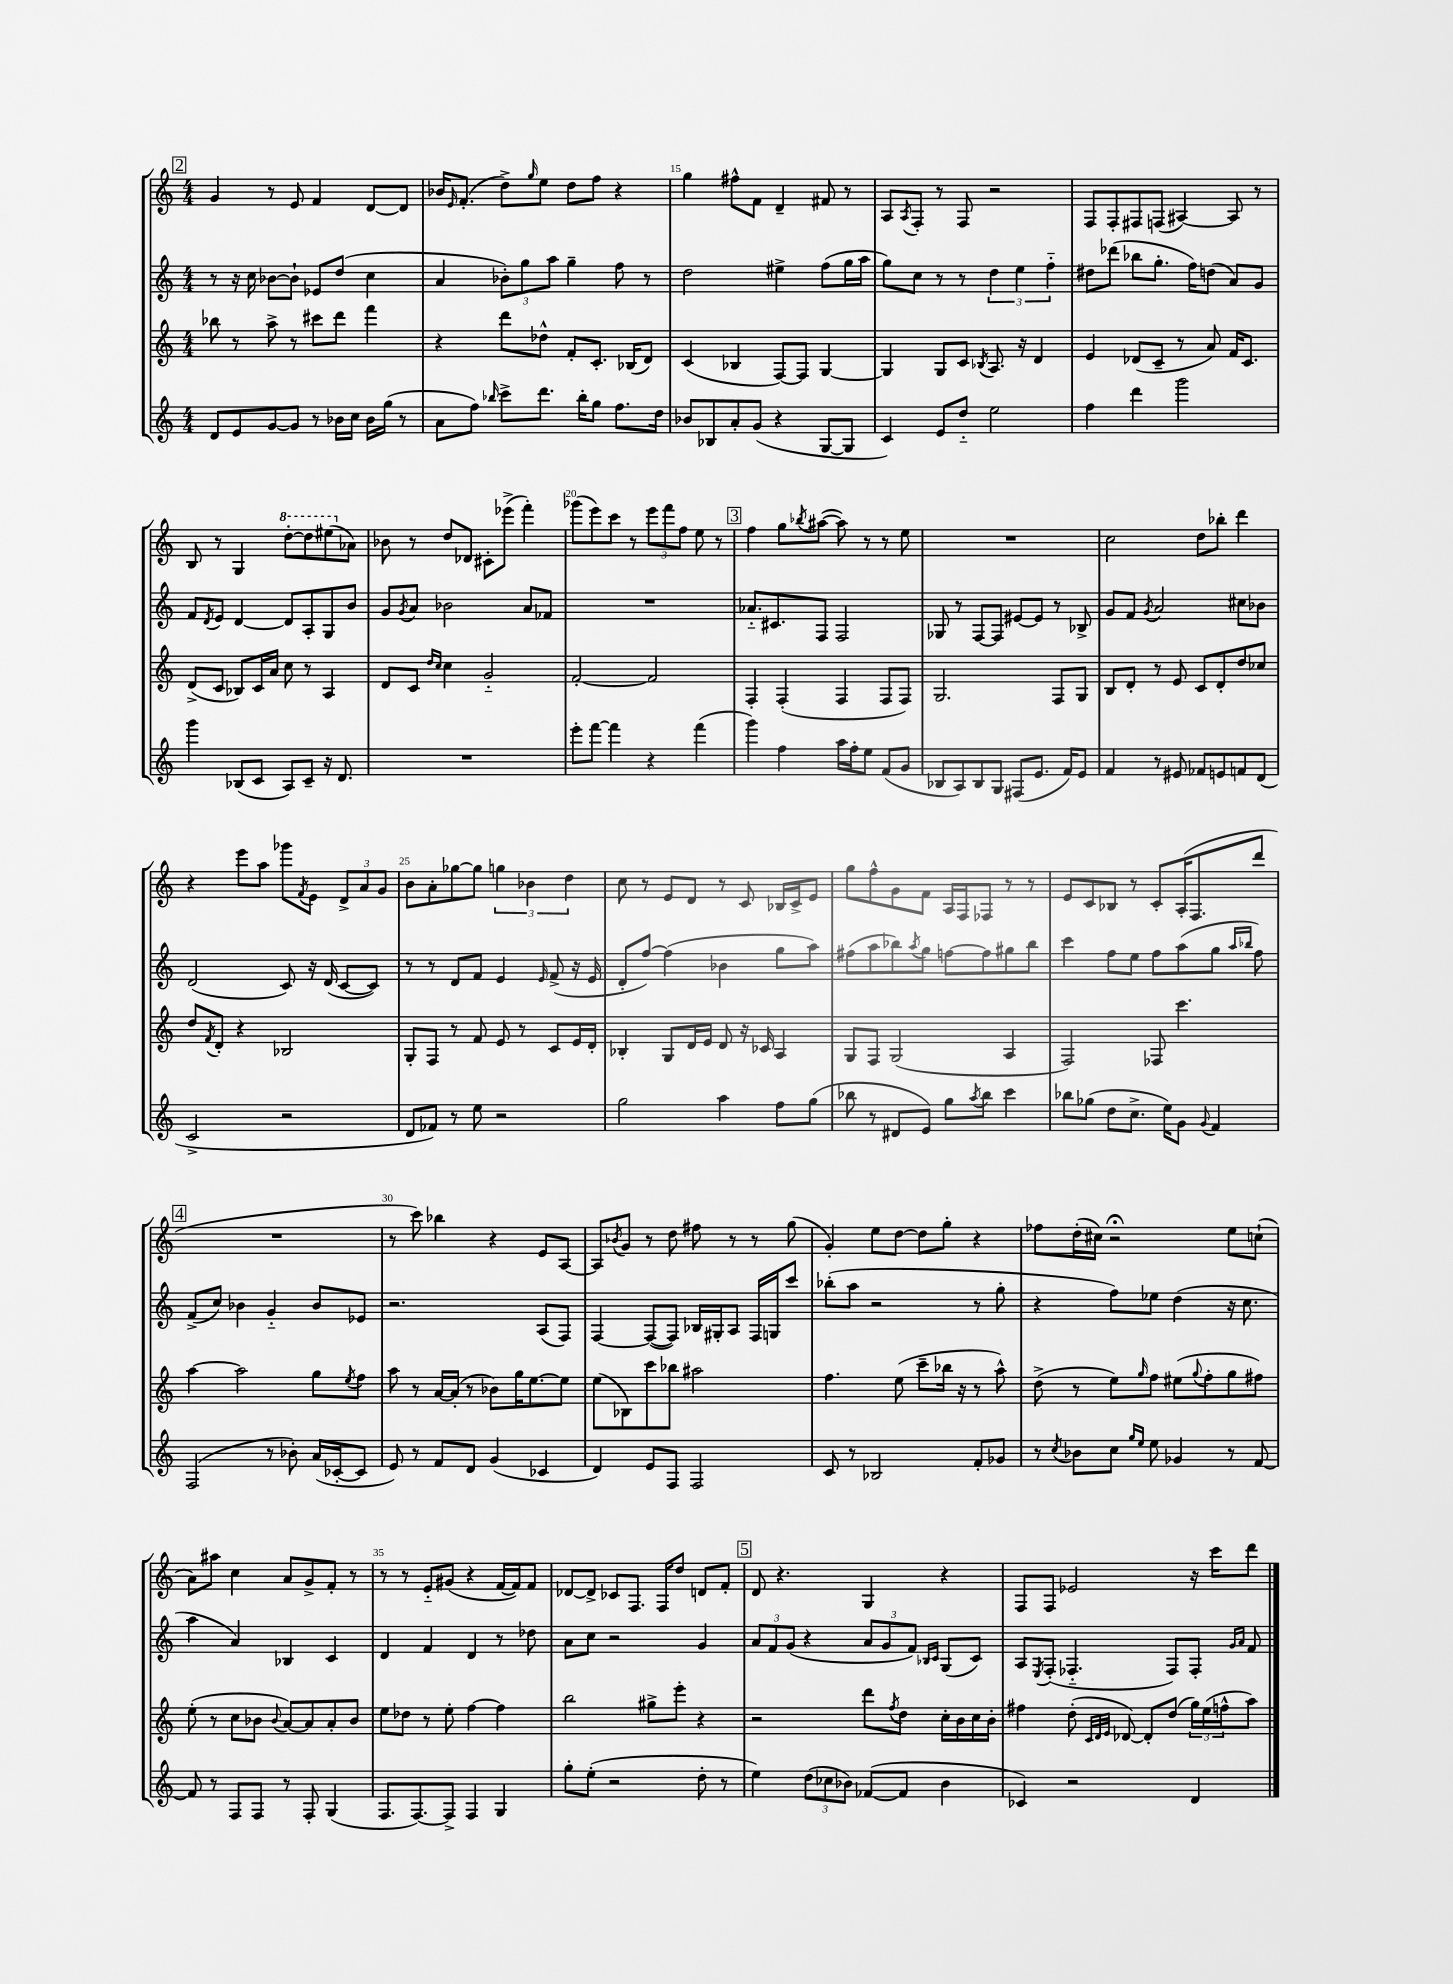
<<
\new StaffGroup <<
\new Staff = "s0" {
    \clef treble \key c \major \numericTimeSignature \time 4/4
    \mark \markup { \box "2" } g'4 r8 e'8 f'4 d'8~ d'8 |
    bes'16 \grace { e'16 } f'8.-.( d''8->) \grace { g''16 } e''8 d''8 f''8 r4 |
    g''4 fis''8-^ f'8 d'4-- fis'8 r8 |
    a8 \acciaccatura { a8 } f8-. r8 f8 r2 |
    f8 f8-. fis8 f8( ais4~) ais8 r8 |
    b8 r8 g4 \ottava #1 d'''8~-. d'''8 eis'''8( \ottava #0 aes'8) |
    bes'8 r8 d''8 des'8 cis'8-. ees'''8->( f'''4-.) |
    ges'''8( e'''8) c'''8 r8 \tuplet 3/2 { e'''8 f'''8 f''8 } e''8 r8 |
    \mark \markup { \box "3" } f''4 g''8 \acciaccatura { bes''8 } ais''8~( ais''8) r8 r8 e''8 |
    R1 |
    c''2 d''8 bes''8-. d'''4 |
    r4 e'''8 a''8 ges'''8 \acciaccatura { f'8 } e'8 \tuplet 3/2 { d'8-> a'8 g'8 } |
    b'8 a'8-. ges''8~ ges''8 \tuplet 3/2 { g''4 bes'4 d''4 } |
    c''8 r8 e'8 d'8 r8 c'8 bes16 c'16-> e'8 |
    g''8 f''8-^ g'8 f'8 a16 f16 fes8 r8 r8 |
    e'8 c'8 bes8 r8 c'8-. a16-.( f8. d'''8 |
    \mark \markup { \box "4" } R1 |
    r8 c'''8) bes''4 r4 e'8 a8~ |
    a8 \acciaccatura { bes'8 } g'8 r8 d''8 fis''8 r8 r8 g''8( |
    g'4-.) e''8 d''8~ d''8 g''8-. r4 |
    fes''8 d''16-.( cis''16) r2\fermata e''8 c''8-!( |
    a'8) ais''8 c''4 a'8 g'8-> f'8-. r8 |
    r8 r8 e'8-_ gis'8( r4 f'16~ f'16) f'8 |
    des'8~ des'8-> ces'8 f8. f16 d''8 d'8 f'8-. |
    \mark \markup { \box "5" } d'8 r4. g4 r4 |
    f8 f8 ees'2 r16 c'''16 d'''8 \bar "|." |
}
\new Staff = "s1" {
    \clef treble \key c \major \numericTimeSignature \time 4/4
    \mark \markup { \box "2" } r8 r16 c''16 bes'8~ bes'8-! ees'8 d''8( c''4 |
    a'4 \tuplet 3/2 { bes'8-.) g''8 a''8 } g''4-- f''8 r8 |
    d''2 eis''4-> f''8( g''16 a''16 |
    g''8) c''8 r8 r8 \tuplet 3/2 { d''4 e''4 f''4-_ } |
    dis''8 des'''8( bes''8 g''8.-. f''16) d''8( a'8) g'8 |
    f'8 \acciaccatura { d'8 } e'8 d'4~ d'8 a8-. g8 b'8 |
    g'8 \acciaccatura { g'8 } a'8 bes'2 a'8 fes'8 |
    R1 |
    \mark \markup { \box "3" } aes'8.-_ cis'8. f8 f2 |
    ges8 r8 f8~ f8 eis'8~ eis'8 r8 bes8-> |
    g'8 f'8 \acciaccatura { g'8 } a'2 cis''8 bes'8 |
    d'2( c'8) r16 d'16( c'8~ c'8) |
    r8 r8 d'8 f'8 e'4 \grace { e'16 } f'8->( r16 e'16 |
    d'8-. f''8~) f''4( bes'4 g''8 a''8) |
    fis''8( a''8 bes''8) \acciaccatura { a''8 } g''8 f''8~ f''8 gis''8 bes''8 |
    c'''4 f''8 e''8 f''8 a''8( g''8 \grace { a''16 bes''16 } f''8) |
    \mark \markup { \box "4" } f'8->( c''8) bes'4 g'4-_ bes'8 ees'8 |
    r2. a8( f8) |
    f4~ f8~( f8) bes16 gis16-. a8 f16 g16 c'''8 |
    bes''8-.( a''8 r2 r8 g''8-. |
    r4 f''8) ees''8 d''4( r16 c''8. |
    a''4 a'4) bes4 c'4 |
    d'4 f'4 d'4 r8 des''8 |
    a'8 c''8 r2 g'4 |
    \mark \markup { \box "5" } \tuplet 3/2 { a'8 f'8 g'8( } r4 \tuplet 3/2 { a'8 g'8 f'8) } \grace { bes16 c'16 } g8( c'8) |
    a8 \acciaccatura { e8 } f8-.( fes4.-_ fes8) fes8-. \grace { g'16 a'16 } f'8 \bar "|." |
}
\new Staff = "s2" {
    \clef treble \key c \major \numericTimeSignature \time 4/4
    \mark \markup { \box "2" } bes''8 r8 a''8-> r8 cis'''8 d'''8 f'''4 |
    r4 d'''8 des''8-^ f'8-. c'8.-. bes16( d'8) |
    c'4( bes4 f8~) f8 g4~ |
    g4 g8 c'8 \acciaccatura { bes8 } a8. r16 d'4 |
    e'4 des'8( c'8-- r8 a'8) f'16 c'8. |
    d'8->( c'8 bes8) c'16 a'16 c''8 r8 a4 |
    d'8 c'8 \grace { d''16 c''16 } c''4 g'2-_ |
    f'2~-. f'2 |
    \mark \markup { \box "3" } f4-. f4-.( f4 f8 f8) |
    g2. f8 g8 |
    b8 d'8-. r8 e'8 c'8 d'8-. d''8 ces''8 |
    d''8 \acciaccatura { f'8 } d'8-. r4 bes2 |
    g8-. f8 r8 f'8 e'8 r8 c'8 e'16 d'16-. |
    bes4-. g8 d'16 e'16 d'8 r16 ces'16 a4 |
    g8 f8 g2( a4 |
    f2) fes8 c'''4. |
    \mark \markup { \box "4" } a''4~ a''2 g''8 \acciaccatura { e''8 } f''8 |
    a''8 r8 a'16~ a'16-.( r8 bes'8) g''16 e''8.~ e''8 |
    e''8( bes8) c'''8 bes''8 ais''2 |
    f''4. e''8( c'''8-- bes''16 r16 r8 a''8-^) |
    d''8->( r8 e''8) \grace { g''16 } f''8 eis''8( \appoggiatura { g''8 } f''8-. g''8 fis''8) |
    e''8-.( r8 c''8 bes'8 \appoggiatura { bes'8 } a'8~) a'8 a'8-. bes'8 |
    e''8 des''8 r8 e''8-. f''4~ f''4 |
    b''2 gis''8-> e'''8-. r4 |
    \mark \markup { \box "5" } r2 d'''8 \acciaccatura { f''8 } d''8 c''16-. b'16 c''16 b'16-. |
    fis''4 d''8-.( \grace { c'32 d'32 e'32 } des'8~) des'8-. d''8( \tuplet 3/2 { g''16) e''16( f''16-^ } a''8) \bar "|." |
}
\new Staff = "s3" {
    \clef treble \key c \major \numericTimeSignature \time 4/4
    \mark \markup { \box "2" } d'8 e'8 g'8~ g'8 r8 bes'16 c''16 bes'16 g''16( r8 |
    a'8 f''8) \grace { bes''16 } c'''8-> d'''8. bes''16-. g''8 f''8. d''16 |
    bes'8 bes8 a'8-. g'8( r4 g8~ g8 |
    c'4) e'8 d''8-_ e''2 |
    f''4 d'''4 g'''2 |
    g'''4 bes8( c'8 a8) c'8-- r16 d'8. |
    R1 |
    e'''8-. f'''8~ f'''4 r4 f'''4( |
    \mark \markup { \box "3" } g'''4) f''4 a''16 f''16-. e''8 f'8( g'8 |
    bes8 a8) bes8 g8 fis8( e'8. f'16) e'8 |
    f'4 r8 eis'8 fes'8 e'8 f'8 d'8( |
    c'2-> r2 |
    d'8 fes'8) r8 e''8 r2 |
    g''2 a''4 f''8 g''8( |
    bes''8 r8 dis'8 e'8) g''8 \acciaccatura { a''8 } bes''8 c'''4 |
    bes''8 ges''8( d''8 c''8.-> e''16) g'8 \appoggiatura { g'8 } f'4 |
    \mark \markup { \box "4" } f2( r8 bes'8-.) a'16( ces'16~-. ces'8 |
    e'8) r8 f'8 d'8 g'4( ces'4 |
    d'4) e'8 f8 f2 |
    c'8 r8 bes2 f'8-. ges'8 |
    r8 \acciaccatura { c''8 } bes'8 c''8 \grace { g''16 e''16 } e''8 ges'4 r8 f'8~ |
    f'8 r8 f8 f8 r8 f8-. g4( |
    f8. f8.~) f8-> f4 g4 |
    g''8-. e''8-.( r2 d''8-. r8 |
    \mark \markup { \box "5" } e''4) \tuplet 3/2 { d''8( ces''8 bes'8) } fes'8~( fes'8 bes'4 |
    ces'4) r2 d'4 \bar "|." |
}
>>
>>
\layout { \context { \Score currentBarNumber = #13 \override BarNumber.break-visibility = ##(#f #t #t) barNumberVisibility = #(every-nth-bar-number-visible 5) } }
